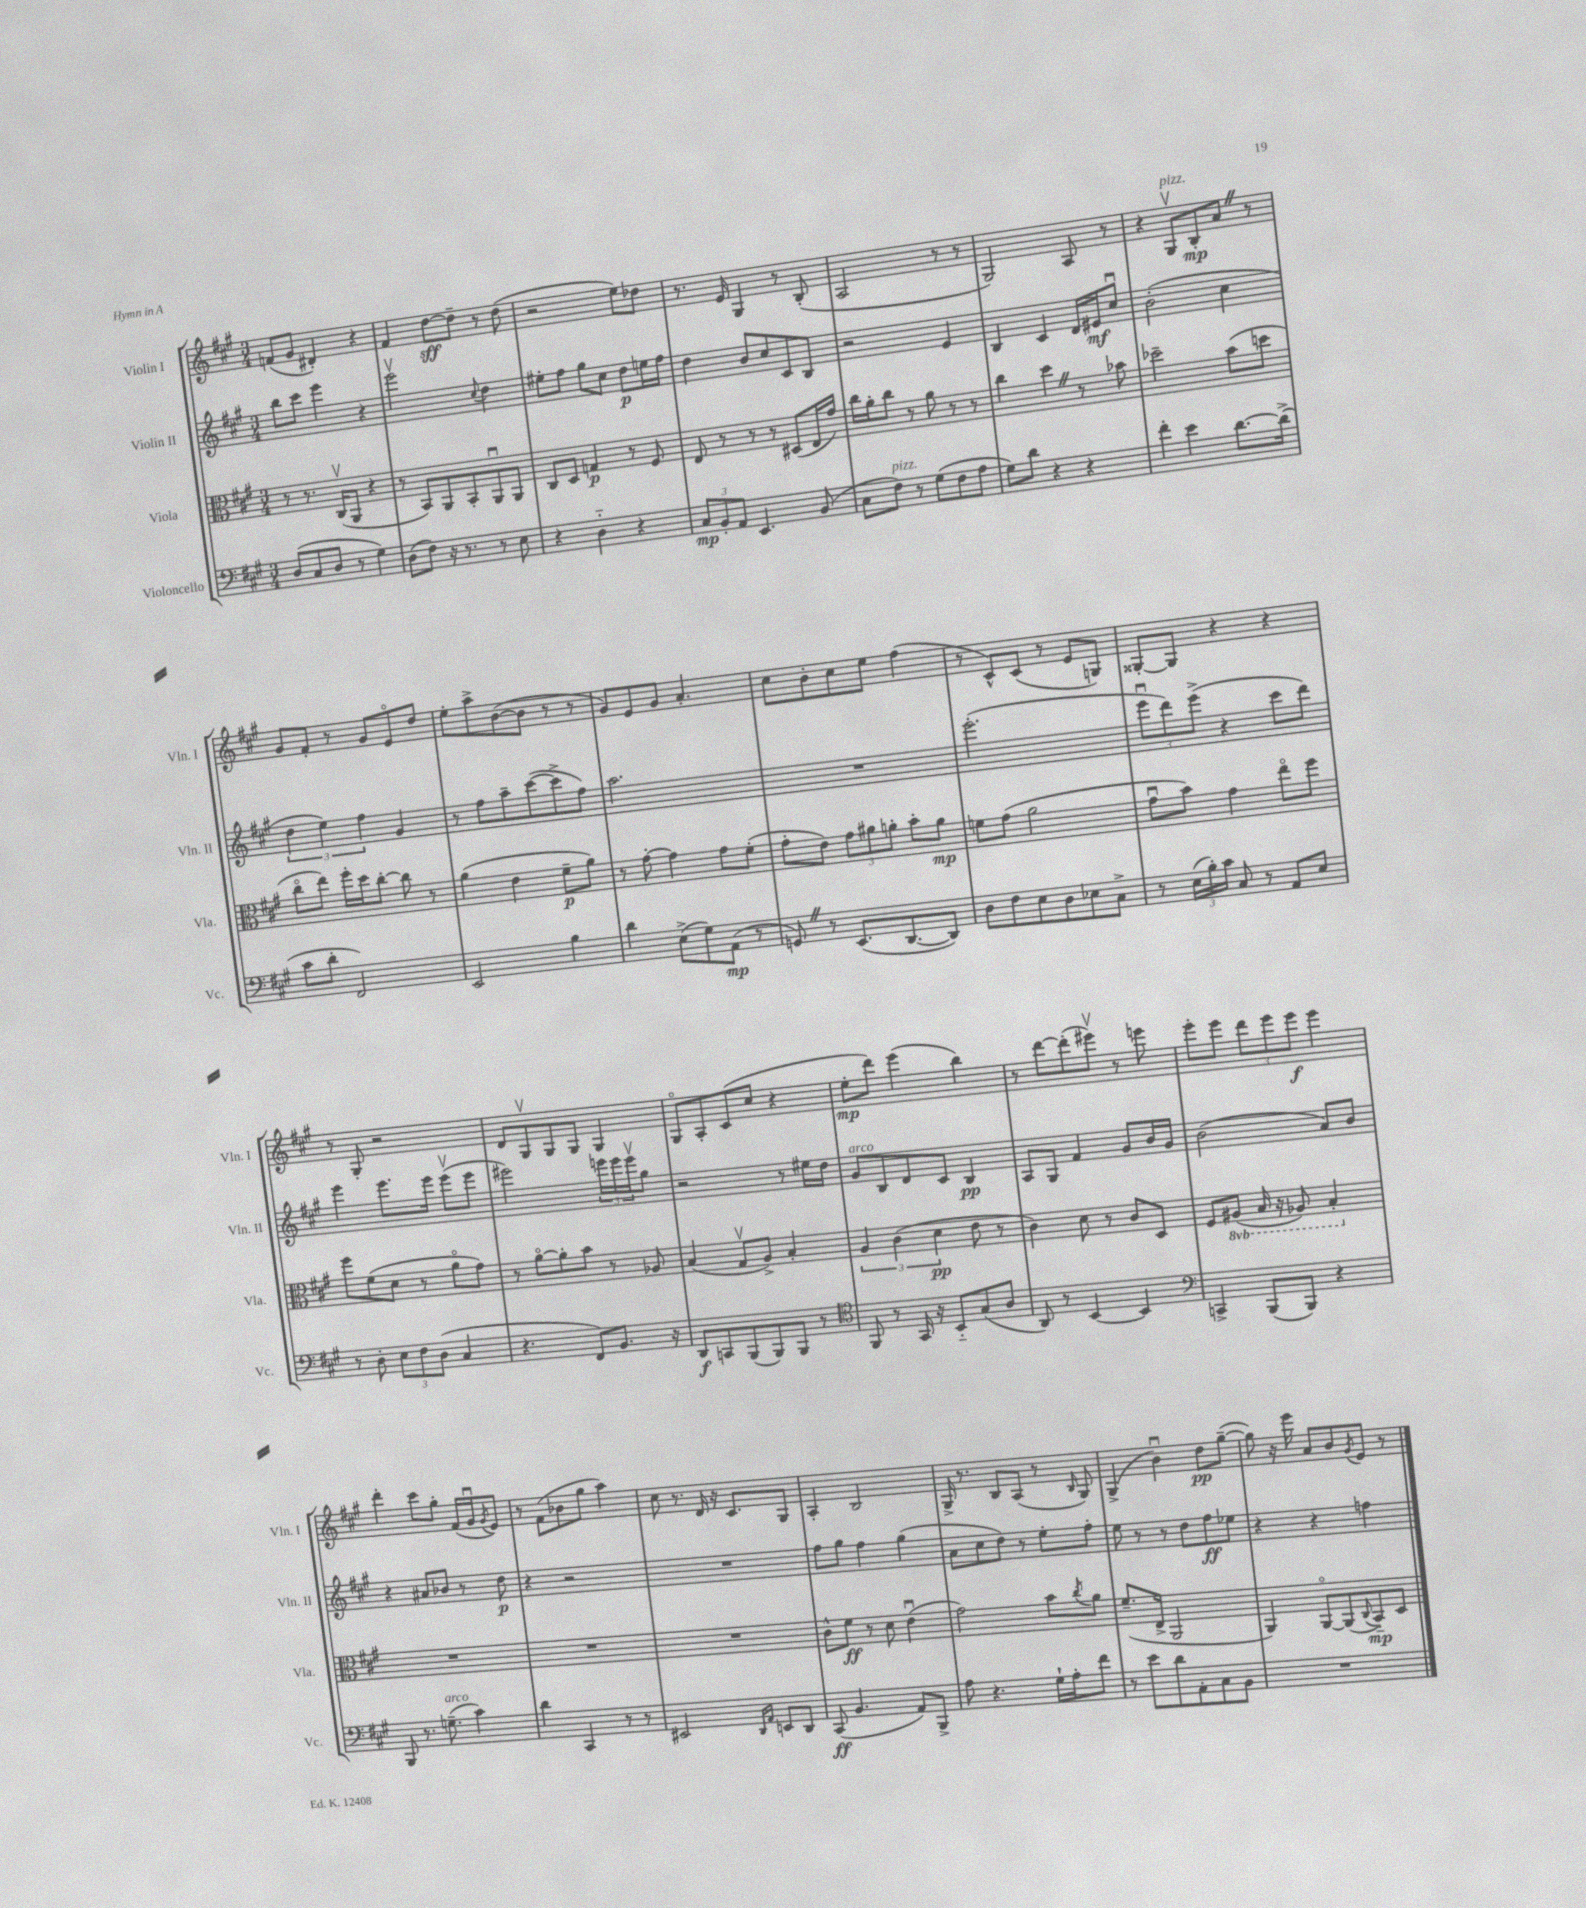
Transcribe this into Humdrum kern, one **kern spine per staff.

**kern	**dynam	**kern	**dynam	**kern	**dynam	**kern	**dynam
*part4	*part4	*part3	*part3	*part2	*part2	*part1	*part1
*staff4	*staff4	*staff3	*staff3	*staff2	*staff2	*staff1	*staff1
*I"Violoncello	*	*I"Viola	*	*I"Violin II	*	*I"Violin I	*
*I'Vc.	*	*I'Vla.	*	*I'Vln. II	*	*I'Vln. I	*
*clefF4	*	*clefC3	*	*clefG2	*	*clefG2	*
*k[f#c#g#]	*	*k[f#c#g#]	*	*k[f#c#g#]	*	*k[f#c#g#]	*
*M3/4	*	*M3/4	*	*M3/4	*	*M3/4	*
=22	=22	=22	=22	=22	=22	=22	=22
(8D/L	.	8r	.	8bb\L	.	(8fn/L	.
8C#/	.	8.r	.	8ccc#\J	.	8g#/J	.
8D/J	.	.	.	4eee\	.	4d#X'/)	.
.	.	(16C#v/KL	.	.	.	.	.
8r	.	8AA/J	.	.	.	.	.
4G#\)	.	4r	.	4r	.	4r	.
=23	=23	=23	=23	=23	=23	=23	=23
(8D\L	.	8r	.	2eeev\	.	4f#/	.
8F#\J)	.	8BB/L)	.	.	.	.	.
16r	.	8AA/	.	.	.	[8dd\L	sff
8.r	.	.	.	.	.	.	.
.	.	8BB'/	.	.	.	8dd~\J]	.
.	.	.	.	8qqcc#/	.	.	.
8r	.	8AAu/	.	4dd\	.	8r	.
8E\	.	8AA/J	.	.	.	(8dd\	.
=24	=24	=24	=24	=24	=24	=24	=24
4r	.	8C#/L	.	8ee#X'\L	.	2r	.
.	.	8D/J	.	8ff#\J	.	.	.
4D\	.	4Gn/	p	8gg#\L	.	.	.
.	.	.	.	8cc#\J	.	.	.
4r	.	8r	.	8dd\L	p	8ee\L)	.
.	.	8F#/	.	16een\L	.	8dd-X\J	.
.	.	.	.	16ff#\JJ	.	.	.
=25	=25	=25	=25	=25	=25	=25	=25
12C#/L	mp	8E/	.	4dd\	.	8.r	.
12BB'/	.	.	.	.	.	.	.
.	.	8r	.	.	.	.	.
12AA/J	.	.	.	.	.	.	.
.	.	.	.	.	.	16e/	.
4.EE/	.	8r	.	8b/L	.	4G#/	.
.	.	8r	.	8cc#/	.	.	.
.	.	(8D#X/L	.	8c#/	.	8r	.
(8BB/	.	16E/L	.	8B/J	.	(8B'/	.
.	.	16g#/JJ)	.	.	.	.	.
=26	=26	=26	=26	=26	=26	=26	=26
8C#\L	.	16cc#\LL	.	2r	.	2A/	.
.	.	16a'\J	.	.	.	.	.
!LO:TX:a:i:t=pizz.	!	!	!	!	!	!	!
8F#\J)	.	8cc#\J	.	.	.	.	.
8r	.	8r	.	.	.	.	.
(8G#\L	.	8a\	.	.	.	.	.
8F#\	.	8r	.	4e/	.	8r	.
8A\J	.	8r	.	.	.	8r	.
=27	=27	=27	=27	=27	=27	=27	=27
8G#\L)	.	4cc#\	.	4B/	.	2G#/)	.
8d\J	.	.	.	.	.	.	.
4r	.	4ddZ\	.	4c#/	.	.	.
4r	.	8r	.	16d/LL	.	8A/	.
.	.	.	.	16e#X/J	mf	.	.
.	.	8b-X\	.	8cc#u/J	.	8r	.
=28	=28	=28	=28	=28	=28	=28	=28
4f#'\	.	2dd-X~\	.	(2b'\	.	4r	.
!	!	!	!	!	!	!LO:TX:a:i:t=pizz.	!
4e\	.	.	.	.	.	8G#v/L	.
.	.	.	.	.	.	8B'/	mp
[8.d\L	.	(8b\L	.	4cc#\	.	8aZ/J	.
.	.	8ddn\J	.	.	.	8r	.
(16d^\Jk]	.	.	.	.	.	.	.
!!LO:LB:g=z
=29	=29	=29	=29	=29	=29	=29	=29
8c#\L	.	8cc#\L	.	6dd\	.	8g#/L	.
8d'\J	.	8ee\J)	.	.	.	8f#'/J	.
.	.	.	.	6ee\)	.	.	.
2FF#/)	.	16ff#'\LL	.	.	.	8r	.
.	.	16dd\J	.	.	.	.	.
.	.	.	.	6ff#\	.	.	.
.	.	[8cc#'\J	.	.	.	8g#/L	.
.	.	8cc#\]	.	4g#/	.	8e/	.
.	.	8r	.	.	.	8dd/J	.
=30	=30	=30	=30	=30	=30	=30	=30
2EE/	.	(4a\	.	8r	.	8ee'\L	.
.	.	.	.	8ff#\L	.	8aa^\	.
.	.	4e\	.	8aa~\	.	([8b\	.
.	.	.	.	([8ccc#\	.	8b\J]	.
4B\	.	8f#~\L	p	8ccc#^\]	.	8r	.
.	.	8a\J)	.	8ff#\J)	.	8r	.
=31	=31	=31	=31	=31	=31	=31	=31
4d\	.	8r	.	2.aa\	.	8g#/L)	.
.	.	[8g#'\	.	.	.	8e/	.
(8E^\L	.	4g#\]	.	.	.	8g#/J	.
8G#\)	.	.	.	.	.	4.a'/	.
(8AA\J	mp	8g#\L	.	.	.	.	.
8r	.	(8f#'\J	.	.	.	.	.
=32	=32	=32	=32	=32	=32	=32	=32
8GGnZ/)	.	8g#'\L	.	2.r	.	8cc#\L	.
8r	.	8e\J)	.	.	.	8b'\	.
(8.EE/L	.	12g#\L	.	.	.	8cc#\	.
.	.	12a#X\	.	.	.	.	.
.	.	.	.	.	.	8ee\J	.
.	.	12an'\J	.	.	.	.	.
[8.DD/	.	.	.	.	.	.	.
.	.	8b'\L	.	.	.	(4ff#\	.
8DD/J])	.	8a\J	mp	.	.	.	.
=33	=33	=33	=33	=33	=33	=33	=33
8D\L	.	8fn\L	.	(2.eee'\	.	8r	.
8F#\	.	(8g#\J	.	.	.	8c#^^/L)	.
8E\	.	2a\	.	.	.	(8c#/J	.
8D\	.	.	.	.	.	8r	.
8E-X\	.	.	.	.	.	8e/L	.
8C#^\J	.	.	.	.	.	8Gn/J)	.
=34	=34	=34	=34	=34	=34	=34	=34
8r	.	8g#u\L	.	12eeeu\L	.	[8G##X'/L	.
.	.	.	.	12ddd\)	.	.	.
(24E\LL	.	8b\J)	.	.	.	8G##/J]	.
24B'\)	.	.	.	(12eee^\J	.	.	.
24c#\JJ	.	.	.	.	.	.	.
8C#/	.	4g#\	.	4r	.	4r	.
8r	.	.	.	.	.	.	.
8AA/L	.	8ee\L	.	8ccc#\L	.	4r	.
8E/J	.	8ff#\J	.	8ddd\J)	.	.	.
!!LO:LB:g=z
=35	=35	=35	=35	=35	=35	=35	=35
8r	.	8ff#\L	.	4eee\	.	8r	.
8D'\	.	(8f#\	.	.	.	8G#'/	.
12E\L	.	8d\J	.	8.eee\L	.	2r	.
12F#\	.	.	.	.	.	.	.
.	.	8r	.	.	.	.	.
(12D\J	.	.	.	.	.	.	.
.	.	.	.	16eee\Jk	.	.	.
4C#/	.	8a\L	.	(8eeev\L	.	.	.
.	.	8g#\J)	.	8eee\J	.	.	.
=36	=36	=36	=36	=36	=36	=36	=36
4.r	.	8r	.	2eee#X\)	.	8d/L	.
.	.	[8a\L	.	.	.	8G#v/	.
.	.	8a'\]	.	.	.	8G#/	.
8FF#/L)	.	8b\J	.	.	.	8G#/J	.
8.BB/J	.	8r	.	24eeen\LL	.	4G#/	.
.	.	.	.	24eee\	.	.	.
.	.	.	.	24eeev\J	.	.	.
.	.	8A-X/	.	8gg#\J	.	.	.
16r	.	.	.	.	.	.	.
=37	=37	=37	=37	=37	=37	=37	=37
8DD/L	f	(4B/	.	2r	.	8G#/L	.
8CCn/	.	.	.	.	.	8A'/	.
(8BBB/	.	8G#v/L	.	.	.	(8c#/	.
8BBB/)	.	8A^/J)	.	.	.	8cc#/J	.
8BBB/J	.	4B'/	.	8r	.	4r	.
8r	.	.	.	16ee#X\LL	.	.	.
.	.	.	.	16dd\JJ	.	.	.
=38	=38	=38	=38	=38	=38	=38	=38
*clefC4	*	*	*	*	*	*	*
!	!	!	!	!LO:TX:a:i:t=arco	!	!	!
8FF#/	.	6A/	.	8g#/L	.	8ee'\L	mp
8r	.	.	.	8B/	.	8ddd\J)	.
.	.	(6c#\	.	.	.	.	.
16GG#/	.	.	.	8d/	.	(4eee\	.
16r	.	.	.	.	.	.	.
.	.	6d\	pp	.	.	.	.
8BB/L	.	.	.	8c#/J	.	.	.
(8G#/	.	8e\	.	4B/	pp	4bb\)	.
8A/J	.	8r	.	.	.	.	.
=39	=39	=39	=39	=39	=39	=39	=39
8AA/)	.	4c#\)	.	8A/L	.	8r	.
8r	.	.	.	8G#/J	.	[8ddd\L	.
[4BB/	.	8d\	.	4f#/	.	(8ddd'\]	.
.	.	8r	.	.	.	8eee#Xv\J)	.
4BB/]	.	8c#/L	.	8g#/L	.	8r	.
.	.	8D/J	.	16b/L	.	8eeen\	.
.	.	.	.	16g#/JJ	.	.	.
=40	=40	=40	=40	=40	=40	=40	=40
*clefF4	*	*	*	*	*	*	*
4CCn^/	.	8F#/L	.	(2b\	.	8eee'\L	.
*	*	*8ba	*	*	*	*	*
.	.	(8AA#X/J	.	.	.	8eee\J	.
(8BBB/L	.	16BB/	.	.	.	12ddd\L	.
.	.	16r	.	.	.	.	.
.	.	.	.	.	.	12eee\	.
8BBB/J)	.	8AA-X/)	.	.	.	.	.
.	.	.	.	.	.	12eee\J	f
4r	.	4BB'/	.	8a/L)	.	4eee\	.
.	.	.	.	8b/J	.	.	.
!!LO:LB:g=z
=41	=41	=41	=41	=41	=41	=41	=41
*	*	*X8ba	*	*	*	*	*
8BBB/	.	2.r	.	4r	.	4ddd'\	.
8.r	.	.	.	.	.	.	.
.	.	.	.	8a#X/L	.	8ccc#\L	.
!LO:TX:a:i:t=arco	!	!	!	!	!	!	!
(8.Gn~\	.	.	.	.	.	.	.
.	.	.	.	8b-X/J	.	8gg#'\J	.
4c#\)	.	.	.	8r	.	(16f#/LL	.
.	.	.	.	.	.	16g#u/J	.
.	.	.	.	.	.	8qg#/	.
.	.	.	.	8dd\	p	8e/J)	.
=42	=42	=42	=42	=42	=42	=42	=42
4d\	.	2.r	.	4r	.	8r	.
.	.	.	.	.	.	(8f#\L	.
4CC#/	.	.	.	2r	.	8b-X\	.
.	.	.	.	.	.	8gg#\J	.
8r	.	.	.	.	.	4aa\)	.
8r	.	.	.	.	.	.	.
=43	=43	=43	=43	=43	=43	=43	=43
2EE#X/	.	2.r	.	2.r	.	8cc#\	.
.	.	.	.	.	.	8.r	.
.	.	.	.	.	.	16d/	.
.	.	.	.	.	.	16r	.
.	.	.	.	.	.	8.c#/L	.
16qqDD/LL	.	.	.	.	.	.	.
16qqAA/JJ	.	.	.	.	.	.	.
8EEn/L	.	.	.	.	.	.	.
8DD/J	.	.	.	.	.	8G#/J	.
=44	=44	=44	=44	=44	=44	=44	=44
(8CC#/	ff	8c#^^\L	.	8ff#\L	.	4A'/	.
4.BB/	.	8f#\J	ff	8gg#\J	.	.	.
.	.	8r	.	4ff#\	.	2B/	.
.	.	8d\	.	.	.	.	.
8AA/L)	.	(4eu\	.	(4gg#\	.	.	.
8BBB^/J	.	.	.	.	.	.	.
=45	=45	=45	=45	=45	=45	=45	=45
8A\	.	2g#\)	.	8a\L	.	16G#^/	.
.	.	.	.	.	.	8.r	.
4.r	.	.	.	8cc#\	.	.	.
.	.	.	.	8dd\J)	.	8B/L	.
.	.	.	.	8r	.	(8A/J	.
16G#`\LL	.	8b\L	.	8ee'\L	.	8r	.
16A'\J	.	.	.	.	.	.	.
.	.	8qcc#/	.	.	.	16qqB/	.
8f#\J	.	8a\J	.	8ff#'\J	.	8G#/)	.
=46	=46	=46	=46	=46	=46	=46	=46
8r	.	(8.f#~/L	.	8ee\	.	(4G#^/	.
8e\L	.	.	.	8r	.	.	.
.	.	16E^/Jk	.	.	.	.	.
8d\	.	2AA/	.	8r	.	4bu\)	.
8AA'\	.	.	.	8dd\L	.	.	.
8C#\	.	.	.	8ff#\	ff	8dd\L	pp
8BB\J	.	.	.	8ee-X\J	.	([8gg#~\J	.
=47	=47	=47	=47	=47	=47	=47	=47
2.r	.	4AA/)	.	4r	.	8gg#\])	.
.	.	.	.	.	.	16r	.
.	.	.	.	.	.	16eee\	.
.	.	[8AA/L	.	4r	.	8a/L	.
.	.	(8AA/]	.	.	.	8b/	.
.	.	8qqC#/	.	.	.	8qg#/	.
.	.	8BB/)	mp	4ffn\	.	8e/J	.
.	.	8D/J	.	.	.	8r	.
==	==	==	==	==	==	==	==
*-	*-	*-	*-	*-	*-	*-	*-
